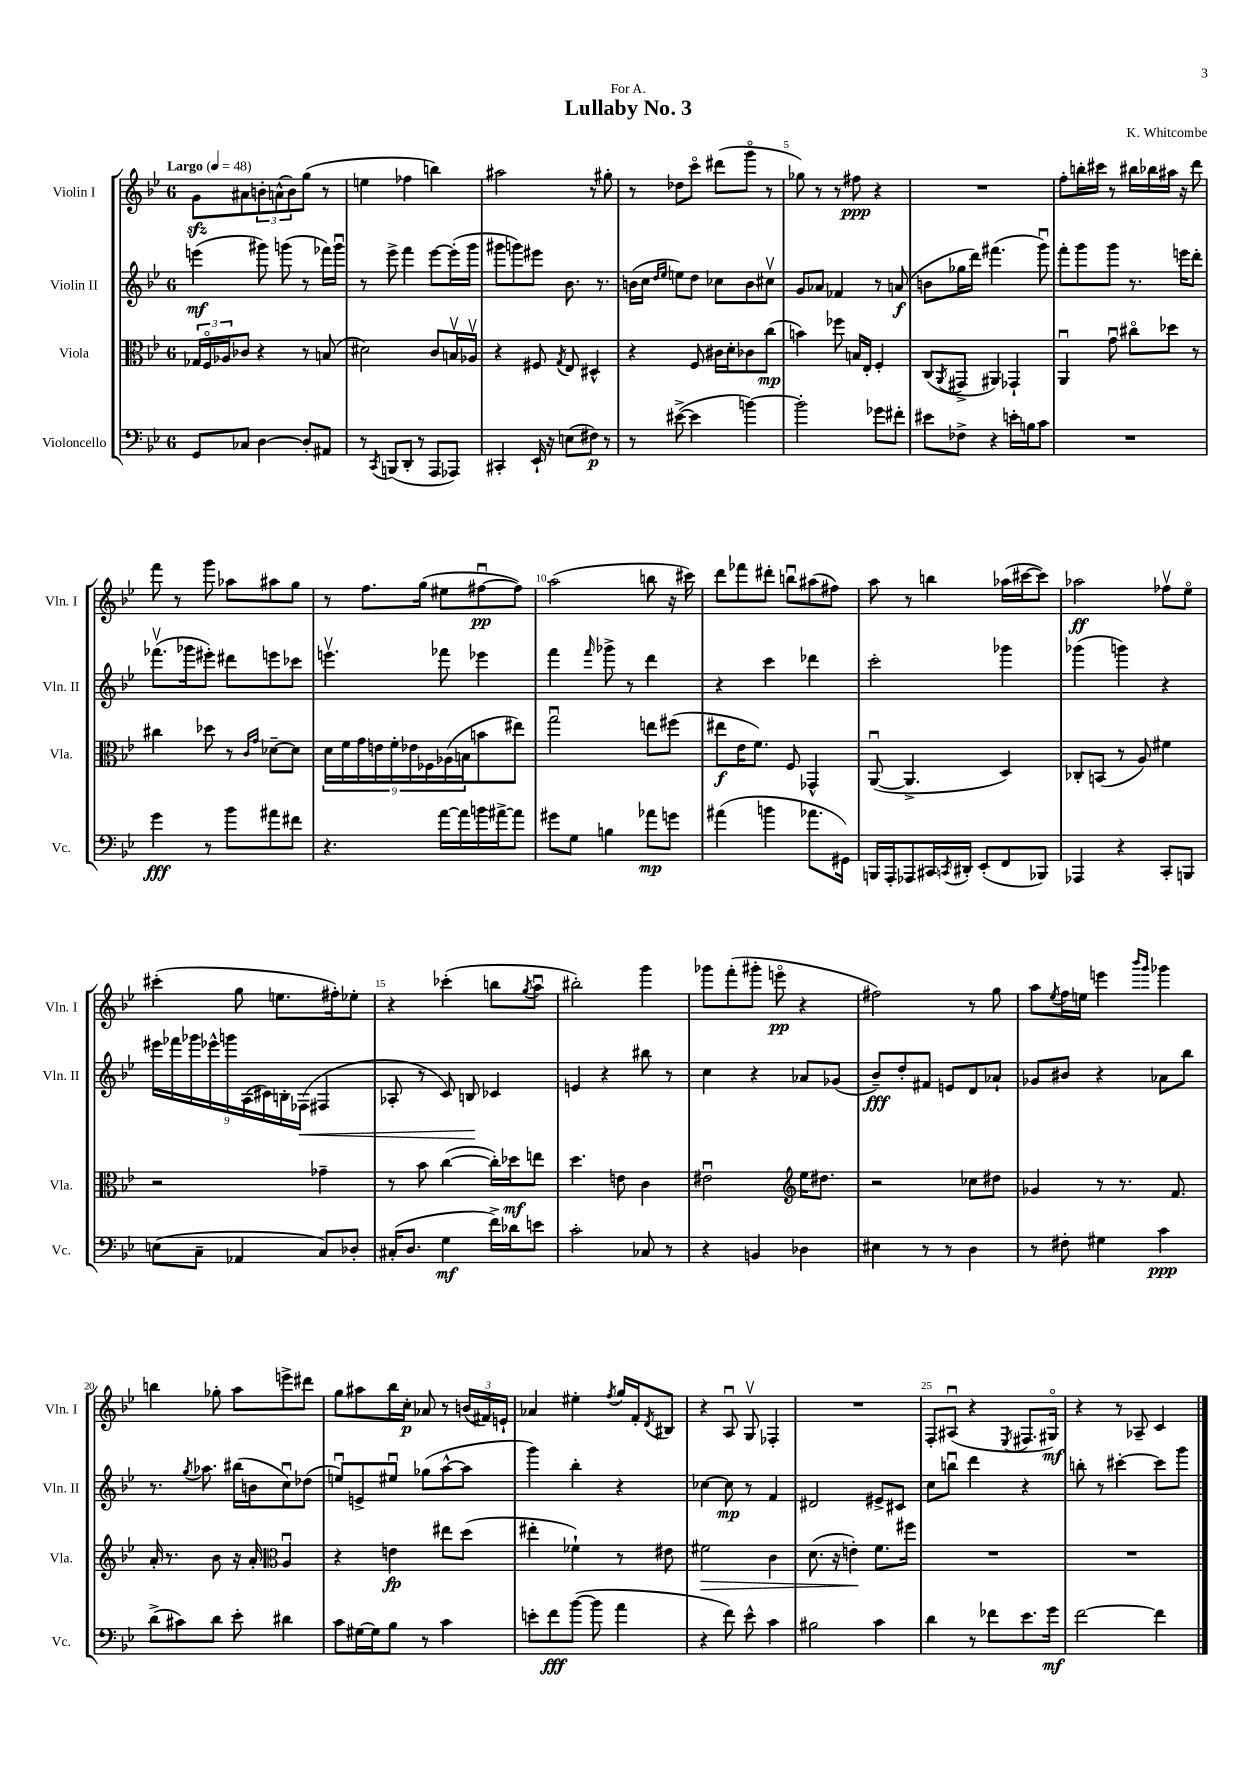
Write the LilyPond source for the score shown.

\header { title = "Lullaby No. 3" composer = "K. Whitcombe" dedication = "For A." }
<<
\new StaffGroup <<
\new Staff = "s0" \with { instrumentName = "Violin I" shortInstrumentName = "Vln. I" } {
    \clef treble \key bes \major \once \override Staff.TimeSignature.style = #'single-digit \time 6/8 \tempo "Largo" 4 = 48
    g'8\sfz ais'8 \tuplet 3/2 { b'8-. a'8-^( b'8) } g''8( r8 |
    e''4 fes''4 b''4) |
    ais''2 r8 gis''8-. |
    r8 des''8 c'''8\flageolet dis'''8( g'''8\flageolet r8 |
    ges''8) r8 r8 fis''8\ppp r4 |
    R2. |
    f''8-. b''16-. cis'''16 r8 bis''16 bes''16 ais''16 r16 d'''8 |
    f'''8 r8 g'''8 aes''8 ais''8 g''8 |
    r8 f''8. g''16( eis''8 fis''8~\downbow\pp fis''8) |
    a''2( b''8 r16 cis'''16) |
    d'''8 fes'''8 dis'''8-. b''8\downbow ais''8( fis''8) |
    a''8 r8 b''4 aes''16( cis'''16~ cis'''8) |
    aes''2\ff fes''8\upbow ees''8\flageolet |
    cis'''4-.( g''8 e''8. fis''16-.) ees''8-. |
    r4 ces'''4-.( b''8 \acciaccatura { g''8 } a''8\downbow |
    bis''2-.) g'''4 |
    ges'''8 f'''8-.( gis'''8-. e'''8\flageolet\pp r4 |
    fis''2) r8 g''8 |
    a''8 \acciaccatura { ees''8 } f''16 e''16 e'''4 \grace { bes'''16 g'''16 } ges'''4 |
    b''4 ges''8-. a''8 e'''8-> dis'''8 |
    g''8 ais''8 bes''16 c''16-.\p aes'8 r8 \tuplet 3/2 { b'16( fis'16) e'16-! } |
    aes'4 eis''4-. \acciaccatura { f''8 } g''16 f'16-. \acciaccatura { d'8 } bis8 |
    r4 a8\downbow g8\upbow fes4-. |
    R2. |
    f8-. ais8\downbow( r4 \acciaccatura { ees8 } fis8. gis16\flageolet\mf) |
    r4 r8 aes8-- c'4 \bar "|." |
}
\new Staff = "s1" \with { instrumentName = "Violin II" shortInstrumentName = "Vln. II" } {
    \clef treble \key bes \major \once \override Staff.TimeSignature.style = #'single-digit \time 6/8
    e'''4\mf( gis'''8) g'''8( r8 fes'''16) g'''16\downbow |
    r8 ees'''8-> f'''4 ees'''8~ ees'''16-.( g'''16 |
    gis'''8 g'''8) eis'''8 bes'8. r8. |
    b'16( c''16 \grace { d''16 ees''16 } e''8) d''8 ces''8 b'8 cis''8\upbow |
    g'8 aes'8 fes'4 r8 a'8\f( |
    b'8 ges''16 d'''16) fis'''4.( g'''8\downbow) |
    f'''8-. g'''8 g'''8 r8. e'''16 d'''8-. |
    fes'''8.\upbow( ges'''16 eis'''8-.) dis'''8 e'''8 ces'''8 |
    e'''4.\upbow fes'''8 ees'''4 |
    f'''4 \grace { f'''16 } ges'''8-> r8 d'''4 |
    r4 c'''4 des'''4 |
    c'''2-. ges'''4 |
    ges'''4( g'''4) r4 |
    \tuplet 9/8 { eis'''16 fes'''16 ges'''16 ees'''16-^ g'''16 a16( cis'16) b16-. fes16\<( } fis4 |
    aes8-. r8 c'8) b8\! ces'4 |
    e'4 r4 bis''8 r8 |
    c''4 r4 aes'8 ges'8( |
    bes'8--\fff) d''8-. fis'8 e'8 d'8 aes'8-! |
    ges'8 bis'8 r4 aes'8 bes''8 |
    r8. \acciaccatura { g''8 } aes''8. bis''16( b'16 c''8\downbow) des''8( |
    e''8\downbow) e'8-> eis''8\downbow ges''8( a''8~-^ a''8 |
    g'''4) bes''4-. r4 |
    ces''4~ ces''8\mp r8 f'4 |
    dis'2 eis'8-> cis'8 |
    c''8 b''8\downbow d'''4 r4 |
    b''8-. r8 cis'''4~-. cis'''8 g'''8 \bar "|." |
}
\new Staff = "s2" \with { instrumentName = "Viola" shortInstrumentName = "Vla." } {
    \clef alto \key bes \major \once \override Staff.TimeSignature.style = #'single-digit \time 6/8
    \tuplet 3/2 { ges16 f16\flageolet aes16 } ces'8 r4 r8 b8( |
    dis'2) c'8 b16\upbow aes16\upbow |
    r4 fis8 \acciaccatura { g8 } ees8 dis4-^ |
    r4 f8 cis'16 d'16-. ces'8 c''8\mp( |
    b'4) fes''8 b16 ees16-. f4-. |
    c8( \acciaccatura { a,8 } gis,8-> ais,4) ges,4-! |
    a,4\downbow g'8\downbow cis''8\flageolet des''8 r8 |
    cis''4 des''8 r8 \grace { c'16 g'16 } des'8~-- des'8 |
    \tuplet 9/8 { d'16 f'16 g'16 e'16 f'16-. ees'16 fes16 aes16( b16 } b'8 eis''8) |
    g''2\downbow e''8 fis''8( |
    eis''8\f ees'16 f'8.) f8 ges,4-^ |
    a,8~\downbow( a,4.-> d4) |
    ces8-. b,8( r8 a8) fis'4 |
    r2 ges'4-- |
    r8 bes'8 c''4~( c''16-.) des''16\mf e''8 |
    d''4. e'8 c'4 |
    eis'2\downbow \clef treble ees''16 dis''8. |
    r2 ces''8 dis''8 |
    ges'4 r8 r8. f'8. |
    a'16-. r8. bes'8 r16 a'16-. \clef alto a4\downbow |
    r4 e'4\fp eis''8 d''8( |
    eis''4-. fes'4-!) r8 eis'8 |
    fis'2\> c'4 |
    d'8.( r16 e'4-.\!) f'8. fis''16 |
    R2. |
    R2. \bar "|." |
}
\new Staff = "s3" \with { instrumentName = "Violoncello" shortInstrumentName = "Vc." } {
    \clef bass \key bes \major \once \override Staff.TimeSignature.style = #'single-digit \time 6/8
    g,8 ces8 d4~ d8-. ais,8 |
    r8 \acciaccatura { c,8 } b,,8( d,8-. r8 a,,8 aes,,8) |
    cis,4-. ees,16-! r16 e8( fis8\p) r8 |
    r8 eis'8~->( eis'4 b'4~) |
    b'2-. ges'8 fis'8-. |
    eis'8 fes8-> r4 e'16-. b16 c'8 |
    R2. |
    g'4\fff r8 bes'8 ais'8 fis'8 |
    r4. a'16~ a'16 b'16 ais'16~-> ais'8 |
    gis'8 g8 b4 aes'8\mp g'8 |
    ais'4( b'4 aes'8. gis,16) |
    b,,16 a,,16-. aes,,8 cis,16 \acciaccatura { c,8 } dis,16-. ees,8-.( f,8 bes,,8) |
    aes,,4 r4 c,8-. b,,8 |
    e8( c8-- aes,4 c8) des8-. |
    cis16-.( d8. g4\mf f'16->) des'16 e'8 |
    c'2-. ces8 r8 |
    r4 b,4 des4 |
    eis4 r8 r8 d4 |
    r8 fis8-. gis4 c'4\ppp |
    d'8->( cis'8) d'8 ees'8-. dis'4 |
    c'8 gis16~ gis16 bes8 r8 c'4 |
    e'8-. f'8\fff bes'8~( bes'8 a'4 |
    r4 f'8) ees'8-^ c'4 |
    bis2 c'4 |
    d'4 r8 fes'8 ees'8. g'16\mf |
    f'2~ f'4 \bar "|." |
}
>>
>>
\layout { \context { \Score \override BarNumber.break-visibility = ##(#f #t #t) barNumberVisibility = #(every-nth-bar-number-visible 5) } }
